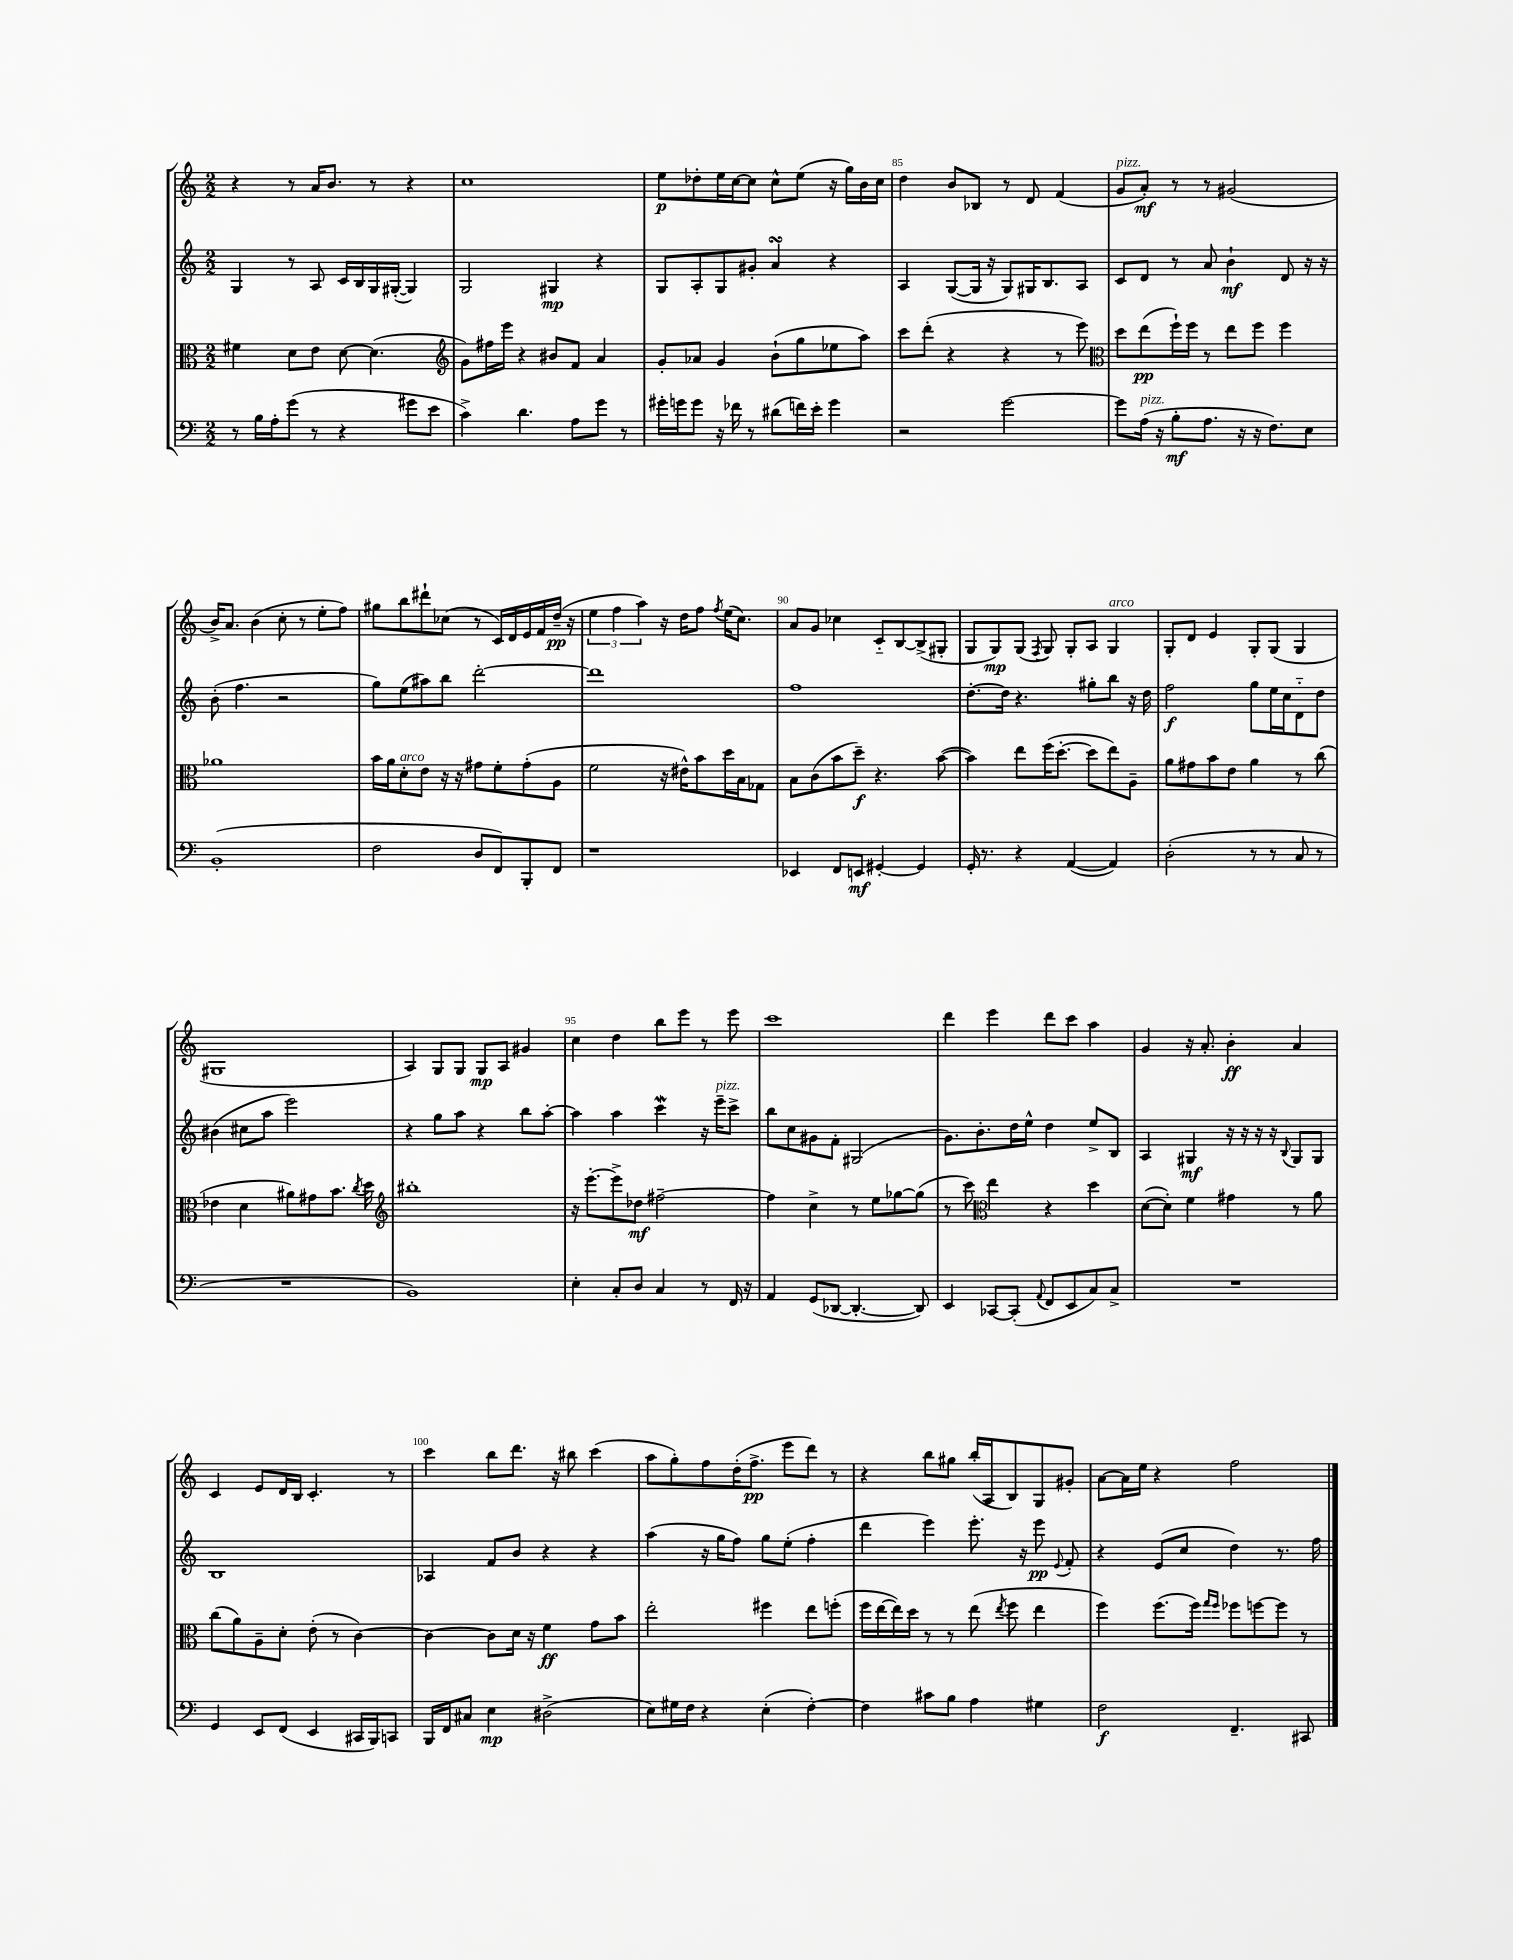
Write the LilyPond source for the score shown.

<<
\new StaffGroup <<
\new Staff = "s0" {
    \clef treble \key c \major \numericTimeSignature \time 2/2
    \autoBeamOff r4 r8 a'16[ b'8.] r8 r4 |
    c''1 |
    e''8[\p des''8-. e''16 c''16~ c''8] c''8[-^ e''8]( r16 g''16[) b'16 c''16] |
    d''4 b'8[ bes8] r8 d'8 f'4( |
    g'8[^\markup { \italic "pizz." } a'8]-.\mf) r8 r8 gis'2( |
    b'16[->) a'8.] b'4( c''8-. r8 e''8[-. f''8]) |
    gis''8[ b''8 dis'''8-! ces''8]( r8 c'16[) d'16 e'16 f'16 d''16]--\pp( r16 |
    \tuplet 3/2 { e''4 f''4 a''4) } r16 d''16[ f''8] \acciaccatura { f''8 } e''16[( c''8.]) |
    a'8[ g'8] ces''4 c'8[-_ b8~ b8->( gis8]-. |
    g8[ g8\mp) g8]( \acciaccatura { f8 } g8) g8[-. a8] g4^\markup { \italic "arco" } |
    g8[-. d'8] e'4 g8[-. g8]( g4 |
    gis1 |
    a4) g8[ g8] g8[\mp a8] gis'4 |
    c''4 d''4 b''8[ e'''8] r8 e'''8 |
    c'''1 |
    d'''4 e'''4 d'''8[ c'''8] a''4 |
    g'4 r16 a'8.-. b'4-.\ff a'4 |
    c'4 e'8[ d'16 b16] c'4.-. r8 |
    c'''4 b''8[ d'''8.] r16 bis''8 c'''4( |
    a''8[ g''8-.) f''8 d''16-.( f''8.]->\pp e'''8[ d'''8]) r8 |
    r4 b''8[ gis''8] b''16[-.( a16 b8) g8 gis'8]-. |
    a'8[~ a'16 e''16] r4 f''2 \bar "|." |
}
\new Staff = "s1" {
    \clef treble \key c \major \numericTimeSignature \time 2/2
    \autoBeamOff g4 r8 a8 c'16[ b16 g16 gis16]~-.( gis4) |
    g2 gis4\mp r4 |
    g8[ a8-. g8 gis'8]-. a'4\turn r4 |
    a4 g8[~( g16] r16 g8[) gis16 b8. a8] |
    c'8[ d'8] r8 a'8 b'4-!\mf d'8 r16 r16 |
    b'8-.( f''4. r2 |
    g''8[) e''8( ais''8) b''8] d'''2~-. |
    d'''1 |
    f''1 |
    d''8.[~-. d''16] r4. gis''8[-. b''8] r16 d''16 |
    f''2\f g''8[ e''16 c''16 d'8-_ d''8] |
    bis'4( cis''8[ a''8] e'''2) |
    r4 g''8[ a''8] r4 b''8[ a''8]~-. |
    a''4 a''4 c'''4\mordent r16 e'''16[--^\markup { \italic "pizz." } c'''8]-> |
    b''8[ c''8 gis'8 f'8]-. gis2( |
    g'8.[) b'8.-. d''16 e''16]-^ d''4 e''8[-> b8] |
    a4 gis4\mf r16 r16 r16 r16 \appoggiatura { b8 } gis8[ gis8] |
    b1 |
    aes4 f'8[ b'8] r4 r4 |
    a''4( r16 g''16[ f''8]) g''8[ e''8]-.( f''4-. |
    d'''4 e'''4) e'''8.-. r16 e'''8\pp \appoggiatura { e'8 } f'8-. |
    r4 e'8[( c''8] d''4) r8. f''16 \bar "|." |
}
\new Staff = "s2" {
    \clef alto \key c \major \numericTimeSignature \time 2/2
    \autoBeamOff fis'4 d'8[ e'8] d'8~ d'4.( |
    \clef treble g'8[) fis''16 e'''16] r4 bis'8[ f'8] a'4 |
    g'8[-. aes'8] g'4 b'8[-!( g''8 ees''8 a''8]) |
    c'''8[ d'''8]-.( r4 r4 r8 e'''8) |
    \clef alto d''8[ e''8\pp( f''16-!) f''16] r8 e''8[ f''8] f''4 |
    aes'1 |
    b'16[ a'16 d'8-.^\markup { \italic "arco" } e'8] r16 r16 gis'8[ f'8-. gis'8-.( a8] |
    f'2 r16 eis'16[-^) b'8 d''16 b16 ges8] |
    b8[ c'8( b'8 d''8]--\f) r4. b'8~( |
    b'4) e''8[ f''16( d''8.]~-. d''8[ e''8) a8]-- |
    a'8[ gis'8 b'8 e'8] a'4 r8 c''8( |
    ees'4 d'4 ais'8[) gis'8 b'8.] \acciaccatura { c''8 } d''16 |
    \clef treble bis''1-. |
    r16 e'''8.[~-. e'''8-> des''8]\mf fis''2~-- |
    fis''4 c''4-> r8 e''8[ ges''8~ ges''8]( |
    r8 c'''8) \clef alto e''4 r4 d''4 |
    d'8[~( d'8]-.) f'4 gis'4 r8 a'8 |
    c''8[( a'8) a8-- d'8]-. e'8-.( r8 c'4~) |
    c'4~ c'8[ d'16] r16 f'4\ff g'8[ b'8] |
    e''2-. fis''4 e''8[ f''8]-.( |
    f''16[ e''16~ e''16) d''16] r8 r8 e''8( \acciaccatura { e''8 } f''8 e''4 |
    f''4) f''8.[( f''16]) \grace { g''16[ f''16] } fes''8[ f''8~ f''8] r8 \bar "|." |
}
\new Staff = "s3" {
    \clef bass \key c \major \numericTimeSignature \time 2/2
    \autoBeamOff r8 b16[ a16-. g'8]( r8 r4 gis'8[ e'8] |
    c'4->) d'4. a8[ g'8] r8 |
    gis'16[-. g'16 g'8] r16 fes'16 r8 dis'8[( f'16) e'16]-. g'4 |
    r2 g'2~ |
    g'8[ a16]^\markup { \italic "pizz." }( r16 b8[-.\mf a8.] r16 r16 f8.[) e8] |
    b,1-.( |
    f2 d8[ f,8) b,,8-. f,8] |
    r1 |
    ees,4 f,8[ e,8]\mf gis,4~-. gis,4 |
    g,16-. r8. r4 a,4~( a,4) |
    d2-.( r8 r8 c8 r8 |
    R1 |
    b,1) |
    e4-. c8[-. d8] c4 r8 f,16 r16 |
    a,4 g,8[( des,8]~ des,4.~-. des,8) |
    e,4 ces,8[~ ces,8]-.( \appoggiatura { a,8 } f,8[ e,8 c8) c8]-> |
    R1 |
    g,4 e,8[ f,8]( e,4 cis,16[ b,,16) c,8] |
    b,,16[ f,16 cis8] e4\mp dis2->( |
    e8[) gis16 f16] r4 e4-.( f4~-.) |
    f4 cis'8[ b8] a4 gis4 |
    f2\f f,4.-- cis,8 \bar "|." |
}
>>
>>
\layout { \context { \Score currentBarNumber = #82 \override BarNumber.break-visibility = ##(#f #t #t) barNumberVisibility = #(every-nth-bar-number-visible 5) } }
